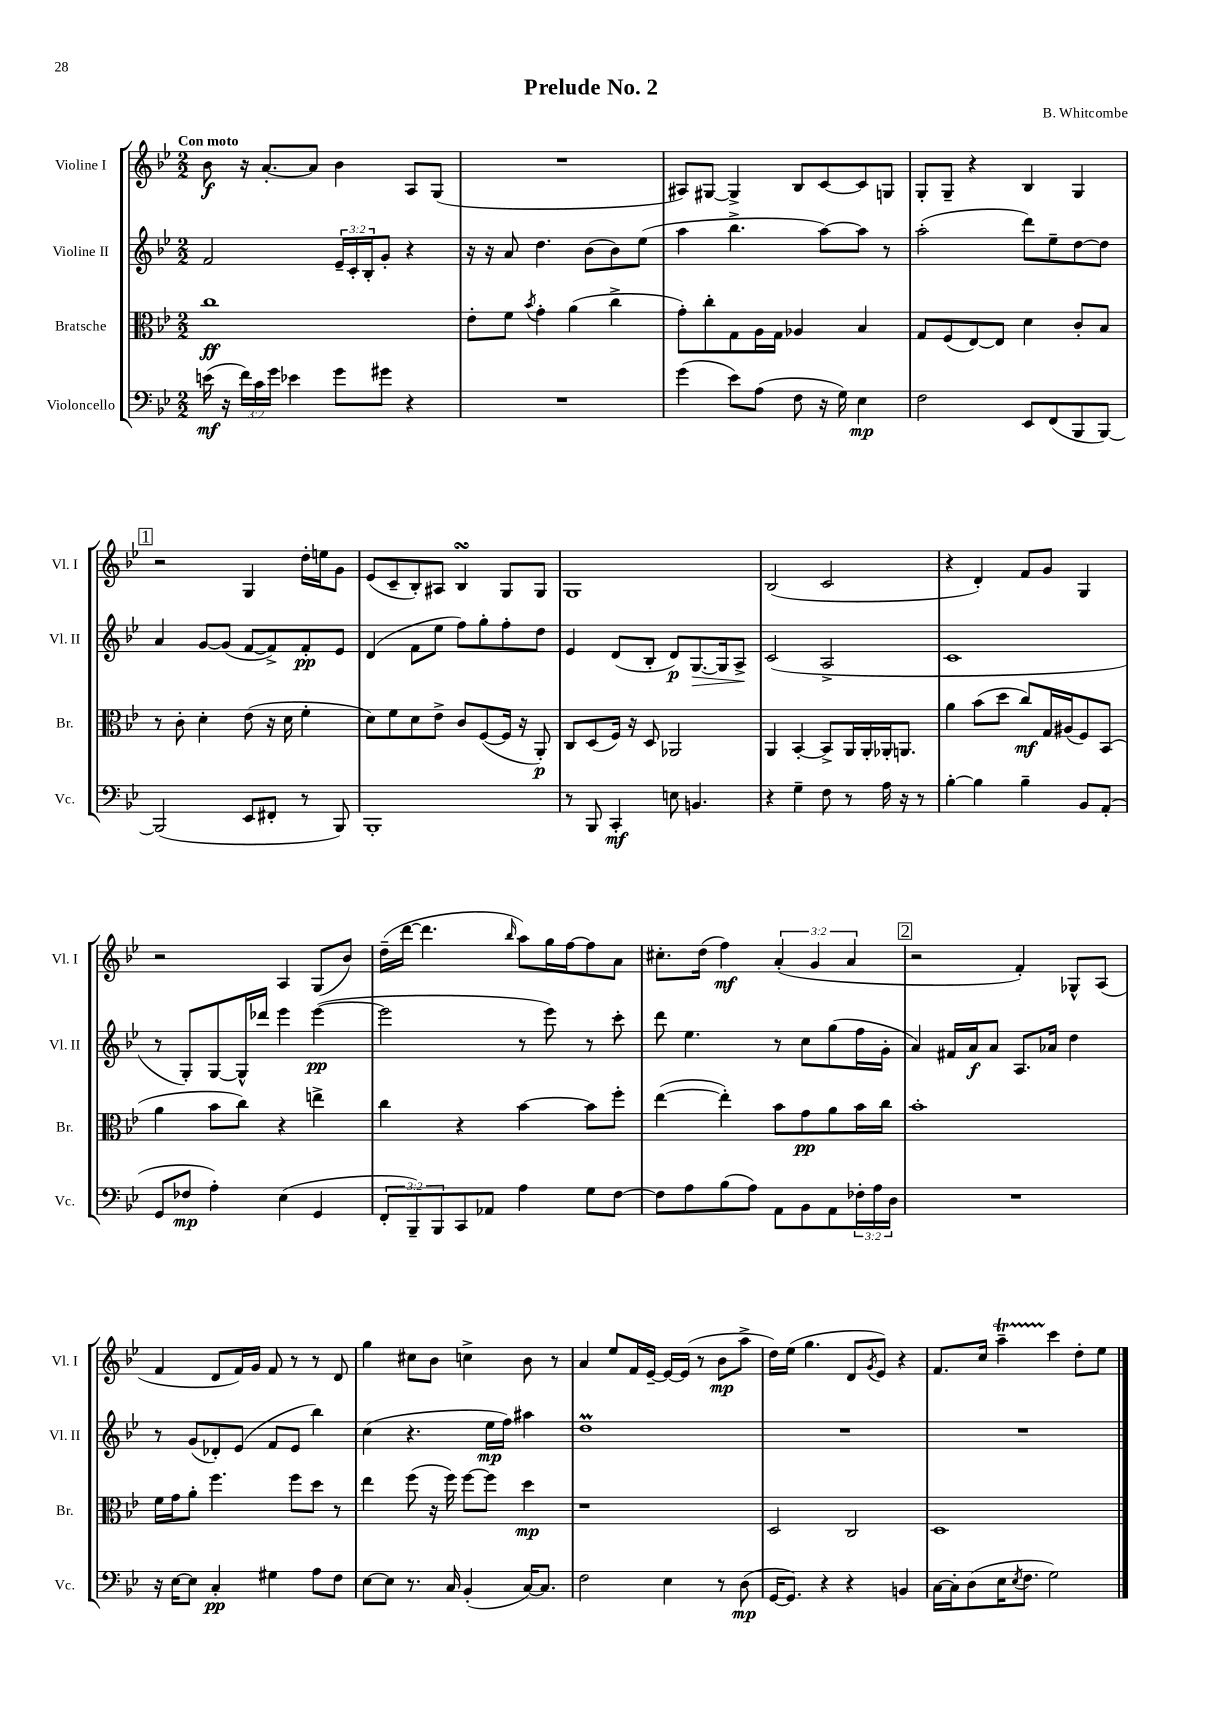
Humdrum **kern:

**kern	**kern	**kern	**kern
*staff4	*staff3	*staff2	*staff1
*clefF4	*clefC3	*clefG2	*clefG2
*k[b-e-]	*k[b-e-]	*k[b-e-]	*k[b-e-]
*M2/2	*M2/2	*M2/2	*M2/2
(16e\	1cc	2f/	8b-\
16r	.	.	.
24f\LL)	.	.	16r
24c\	.	.	.
.	.	.	[8.a'/L
24g\JJ	.	.	.
4e-\	.	.	.
.	.	.	8a/]J
8g\L	.	24e-~/LL	4b-\
.	.	24c'/	.
.	.	24B-'/J	.
8g#\J	.	8g'/J	.
4r	.	4r	8A/L
.	.	.	(8G/J
=	=	=	=
1r	8e-'\L	16r	1r
.	.	16r	.
.	8f\J	8a/	.
.	8qb-/	.	.
.	4g'\	4.dd\	.
.	(4a\	.	.
.	.	(8b-\L	.
.	4cc^\	8b-\)	.
.	.	(8ee-\J	.
=	=	=	=
(4g\	8g'\L)	4aa\	8A#/L)
.	8cc'\	.	[8G#/J
8e-\L)	8G\	4.bb-^\	4G#^/]
(8A\J	16A\L	.	.
.	16G\JJ	.	.
8F\	4A-/	.	8B-/L
16r	.	[8aa\L)	[8c/
16G\)	.	.	.
4E-\	4B-/	8aa\]J	8c/]
.	.	8r	8G/J
=	=	=	=
2F\	8G/L	(2aa'\	8G'/L
.	(8F/	.	8G~/J
.	[8E-/)	.	4r
.	8E-/]J	.	.
8EE-/L	4d\	8ddd\L)	4B-/
(8FF/	.	8ee-~\	.
8BBB-/	8c'/L	[8dd\	4G/
[8BBB-/J)	8B-/J	8dd\]J	.
=	=	=	=
(2BBB-/]	8r	4a/	2r
.	8c'\	.	.
.	4d'\	[8g/L	.
.	.	(8g/]J	.
8EE-/L	(8e-\	[8f/L	4G/
8FF#'/J	16r	8f^/])	.
.	16d\	.	.
8r	4f'\	8f'/	16dd'\LL
.	.	.	16ee\J
8BBB-/)	.	8e-/J	8g\J
=	=	=	=
1BBB-'	8d\L)	(4d/	(8e-/L
.	8f\	.	8c~/
.	8d\	8f\L	8B-'/)
.	8e-^\J	8ee-\J	8A#/J
.	8c/L	8ff\L)	4B-/
.	([8F/	8gg'\	.
.	16F/]Jk	8ff'\	8G/L
.	16r	.	.
.	8AA'/)	8dd\J	8G/J
=	=	=	=
8r	8C/L	4e-/	1G
8BBB-/	(8D/	.	.
4CC'/	16F/Jk)	(8d/L	.
.	16r	.	.
.	8D/	8B-'/J	.
8E\	2AA-/	8d/L)	.
4.BB/	.	[8.G/	.
.	.	16G/]k	.
.	.	8A^/J	.
=	=	=	=
4r	4AA/	(2c/	(2B-/
4G~\	[4BB-'/	.	.
8F\	8BB-^/]L	2A^/	2c/
8r	16AA/L	.	.
.	16AA'/	.	.
16A\	16AA-'/J	.	.
16r	8.AA/J	.	.
8r	.	.	.
=	=	=	=
[4B-'\	4a\	1c	4r
4B-\]	(8b-\L	.	4d'/)
.	8dd\J	.	.
4B-~\	8cc/L)	.	8f/L
.	16G/L	.	8g/J
.	(16A#/J	.	.
8BB-/L	8F/)	.	4G/
(8AA'/J	(8BB-/J	.	.
=	=	=	=
8GG/L	4a\	8r	2r
8F-/J	.	8G'/L)	.
4A'\)	8b-\L	[8G/	.
.	8cc\J)	16G^^/]L	.
.	.	16ddd-/JJ	.
(4E-\	4r	4eee-\	4A/
4GG/	4ee^\	([4eee-\	(8G/L
.	.	.	8b-/J)
=	=	=	=
12FF'/L	4cc\	2eee-\]	(16dd~\LL
.	.	.	[16ddd\JJ
12BBB-~/)	.	.	.
.	.	.	4.ddd\]
12BBB-/	.	.	.
8CC/	4r	.	.
8AA-/J	.	.	.
.	.	.	16qqbb-/
4A\	[4b-\	8r	8aa\L)
.	.	8eee-\)	16gg\L
.	.	.	[16ff\J
8G\L	8b-\]L	8r	8ff\]
[8F\J	8ff'\J	8ccc'\	8a\J
=	=	=	=
8F\]L	([4ee-\	8ddd\	8.cc#'\L
8A\	.	4.ee-\	.
.	.	.	(16dd\Jk
(8B-\	4ee-'\])	.	4ff\)
8A\J)	.	.	.
8AA\L	8b-\L	8r	(6a'/
8BB-\	8g\	8cc\L	.
.	.	.	6g/
8AA\	8a\	(8gg\	.
.	.	.	6a/
24F-'\L	16b-\L	16ff\L	.
24A\	.	.	.
.	16cc\JJ	16g'\JJ	.
24D\JJ	.	.	.
=	=	=	=
1r	1b-'	4a/)	2r
.	.	16f#/LL	.
.	.	16a/J	.
.	.	8a/J	.
.	.	8.A/L	4f'/)
.	.	16a-/Jk	.
.	.	4dd\	8G-^^/L
.	.	.	(8A/J
=	=	=	=
16r	16f\LL	8r	4f/
[16E-\LK	16g\J	.	.
8E-\]J	8a'\J	(8g/L	.
4C'/	4.ff\	8d-'/)	8d/L
.	.	(8e-/J	16f/L)
.	.	.	16g/JJ
4G#\	.	8f/L	8f/
.	8ff\L	8e-/J	8r
8A\L	8dd\J	4bb-\)	8r
8F\J	8r	.	8d/
=	=	=	=
[8E-\L	4ee-\	(4cc\	4gg\
8E-\]J	.	.	.
8.r	(8ff\	4.r	8cc#\L
.	16r	.	8b-\J
16C/	16ff\)	.	.
(4BB-'/	[8ff\L	.	4cc^\
.	8ff\]J	16ee-\LL	.
.	.	16ff\JJ)	.
[16C/LK)	4dd\	4aa#\	8b-\
8.C/]J	.	.	.
.	.	.	8r
=	=	=	=
2F\	1r	1dd	4a/
.	.	.	8ee-/L
.	.	.	16f/L
.	.	.	[16e-~/JJ
4E-\	.	.	16e-/_LL
.	.	.	(16e-/]JJ
.	.	.	8r
8r	.	.	8b-\L
(8D\	.	.	8aa^\J
=	=	=	=
[16GG/LK	2D/	1r	16dd\LL)
8.GG/]J)	.	.	(16ee-\JJ
.	.	.	4.gg\
4r	.	.	.
4r	2C/	.	8d/L
.	.	.	8qg/
.	.	.	8e-/J)
4BB/	.	.	4r
=	=	=	=
[16C\LL	1D	1r	8.f/L
16C'\]J	.	.	.
(8D\	.	.	.
.	.	.	16cc/Jk
16E-\K	.	.	4aa~\
8qE-/	.	.	.
8.F\J	.	.	.
2G\)	.	.	4ccc\
.	.	.	8dd'\L
.	.	.	8ee-\J
==	==	==	==
*-	*-	*-	*-
